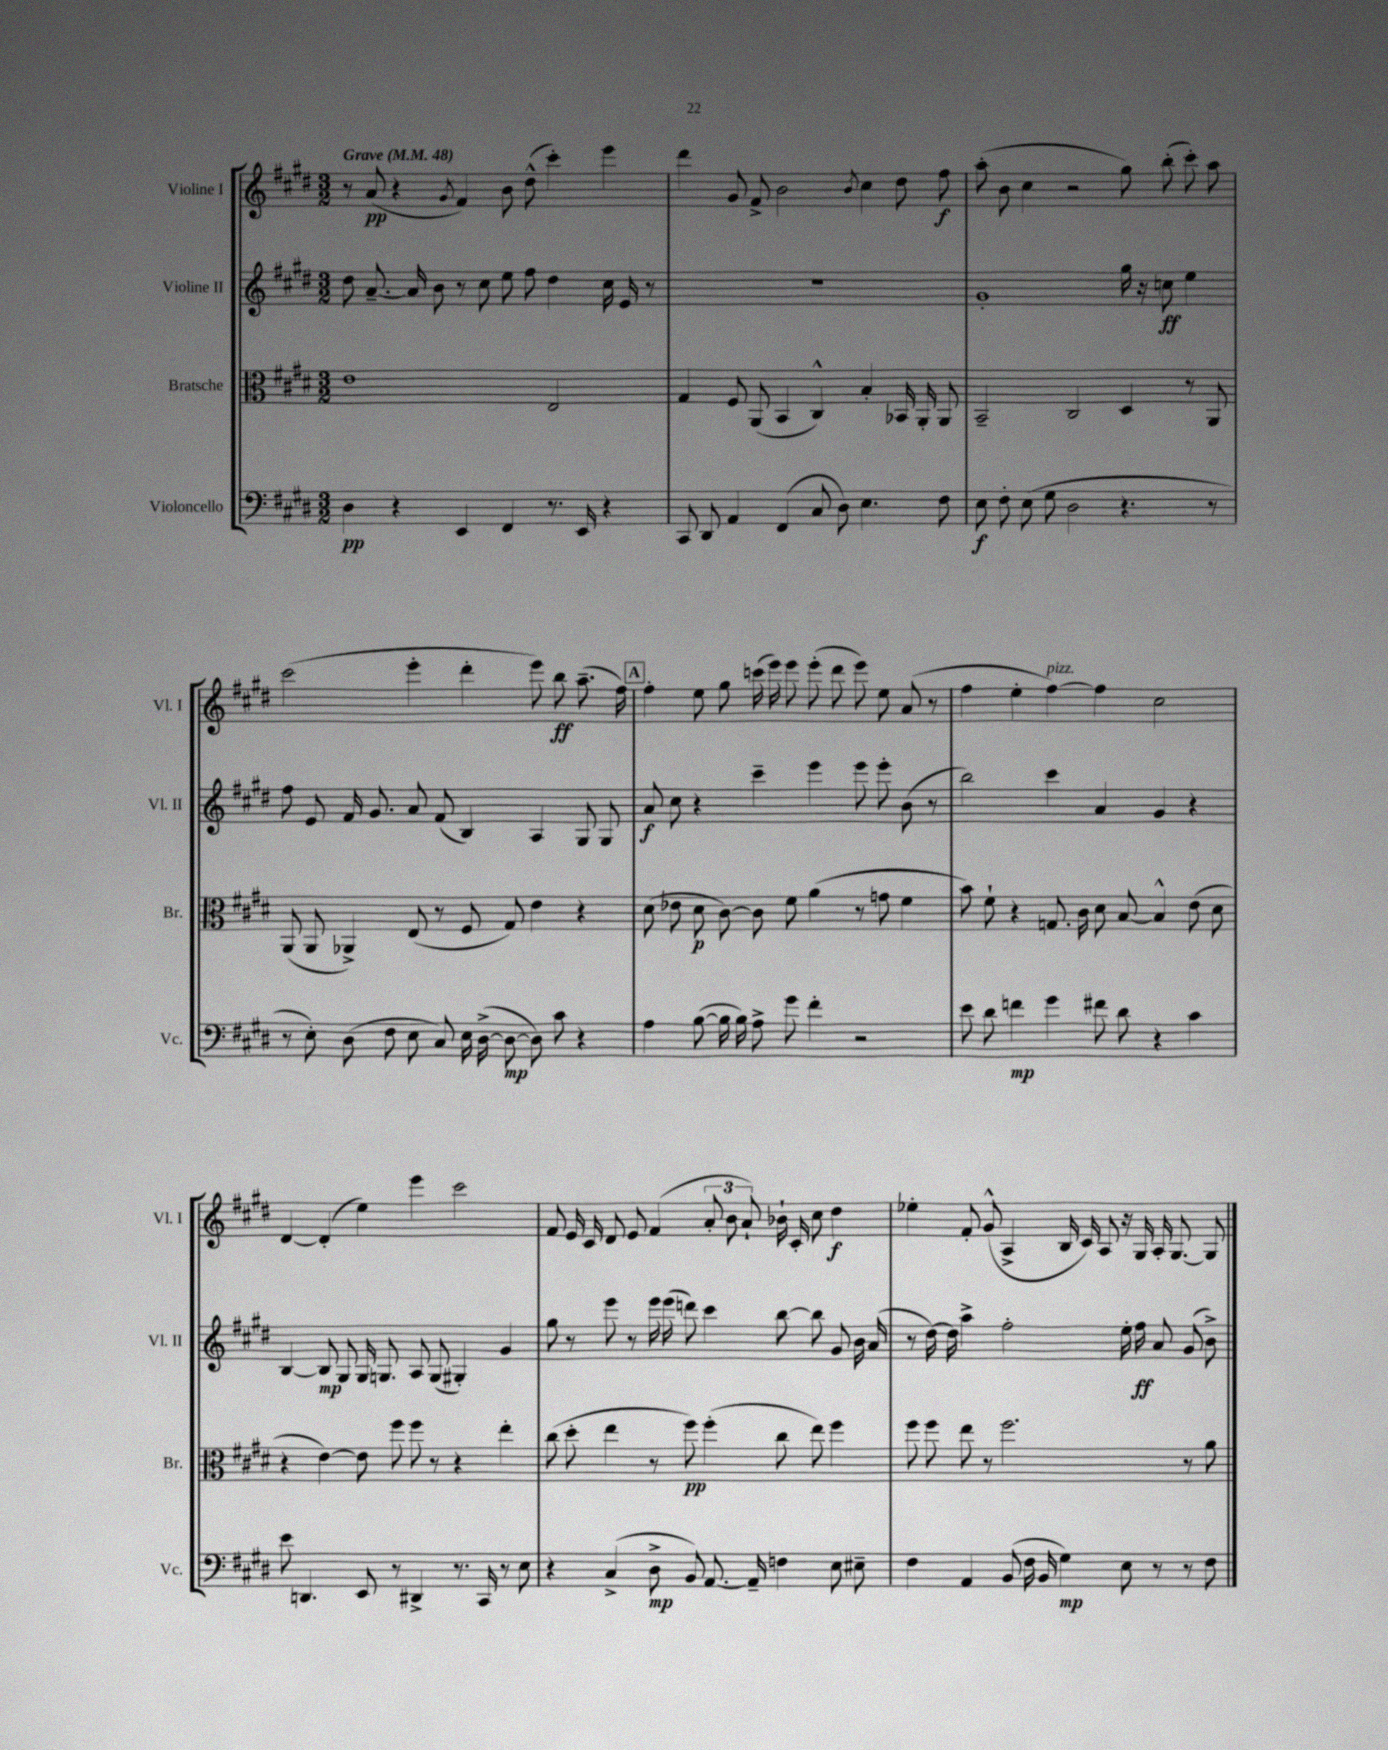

**kern	**kern	**kern	**kern
*staff4	*staff3	*staff2	*staff1
*clefF4	*clefC3	*clefG2	*clefG2
*k[f#c#g#d#]	*k[f#c#g#d#]	*k[f#c#g#d#]	*k[f#c#g#d#]
*M3/2	*M3/2	*M3/2	*M3/2
*MM48	*MM48	*MM48	*MM48
4D#	1e	8dd#	8r
.	.	[8.a~	(8a
4r	.	.	4r
.	.	16a]	.
.	.	8b	.
.	.	.	8qg#
4EE	.	8r	4f#)
.	.	8cc#	.
4FF#	.	8ee	8b
.	.	8ff#	(8dd#^^
8.r	2E	4dd#	4ccc#')
16EE	.	.	.
4r	.	16cc#	4eee
.	.	16e	.
.	.	8r	.
=	=	=	=
8CC#	4G#	1.r	4ddd#
8DD#	.	.	.
4AA	8F#	.	8g#
.	(8AA	.	8f#^
(4FF#	4BB	.	2b
8C#	4C#^^)	.	.
8D#)	.	.	.
.	.	.	8qb
4.E	4B'	.	4cc#
.	16BB-	.	8dd#
.	16AA'	.	.
8F#	8AA	.	8ff#
=	=	=	=
8E	2BB~	1g#'	(8aa'
8F#'	.	.	8b
(8E	.	.	4cc#
8G#	.	.	.
2D#	2C#	.	2r
4.r	4D#	16gg#	8gg#)
.	.	16r	.
.	.	8cc	(8bb'
.	8r	4ee	8ccc#')
8r	8AA	.	8aa
=	=	=	=
8r	(8AA	8ff#	(2ccc#
8E')	8AA	8e	.
(8D#	4AA-^)	16f#	.
.	.	8.g#	.
8F#	.	.	.
8E	(8E	8a	4eee'
8C#)	8r	(8f#	.
16E	8F#	4B)	4ddd#'
([16D#^	.	.	.
8D#_	8G#)	.	.
8D#])	4e	4A	8eee)
8c#	.	.	8bb
4r	4r	8G#	(8.aa~
.	.	8G#	.
.	.	.	16ff#)
=	=	=	=
4A	(8d#	8a	4ff#'
.	8e-	8cc#	.
([8B	8d#	4r	8ee
16B]	[8c#)	.	8gg#
16B)	.	.	.
8A^	8c#]	4ccc#~	(16ccc
.	.	.	16eee)
8g#	8f#	.	8eee
4f#'	(4a	4eee	(8eee'
.	.	.	8ddd#
2r	8r	8eee	8eee)
.	8g	8eee'	8ee
.	4f#	(8b	(8a
.	.	8r	8r
=	=	=	=
8e	8b)	2bb)	4ff#
8d#	8f#`	.	.
4f	4r	.	4ee'
4g#	8.G	4ccc#	[4ff#)
.	16c#	.	.
8f#	8d#	4a	4ff#]
8d#	[8B	.	.
4r	4B^^]	4g#	2cc#
4c#	(8e	4r	.
.	8d#	.	.
=	=	=	=
8e	4r	[4B	[4d#
4.DD	.	.	.
.	[4e)	8B]	(4d#']
.	.	8G#	.
8EE	8e]	16G#	4ee)
.	.	8.G	.
8r	8ff#	.	.
4DD#^	8ff#	8A	4eee
.	8r	(8G	.
8.r	4r	4G#')	2ccc#
16CC#	.	.	.
8r	4ee'	4g#	.
8E	.	.	.
=	=	=	=
4r	(8cc#	8gg#	8f#
.	8dd#'	8r	16e
.	.	.	16c#
(4C#^	4ee	8eee	8d#
.	.	8r	8e
8D#^	8r	16eee	(4f#
.	.	(16eee	.
8BB)	8ff#)	8ddd)	.
[8.AA	(4ff#'	4ccc#	12a'
.	.	.	12b
.	.	.	12a`)
16AA~]	.	.	.
4F	8cc#	[8bb	16b-`
.	.	.	16c#'
.	8ee)	8bb]	8cc#
8E	4ff#	8g#	4dd#
8E#~	.	16b	.
.	.	(16a	.
=	=	=	=
4F#	8ff#	8r	4ee-'
.	8ff#	[16dd#)	.
.	.	16dd#]	.
4AA	8ee	4aa^	8f#'
.	8r	.	(8g#^^
(8BB	2.ff#	2ff#'	4A^
16F#	.	.	.
16BB	.	.	.
4G#)	.	.	16B
.	.	.	16c#)
.	.	.	8A
8E	.	16ee'	16r
.	.	16ff#	16G#
8r	.	8a	16A'
.	.	.	[8.G#
8r	8r	(8g#	.
8F#	8a	8b^)	8G#]
==	==	==	==
*-	*-	*-	*-
